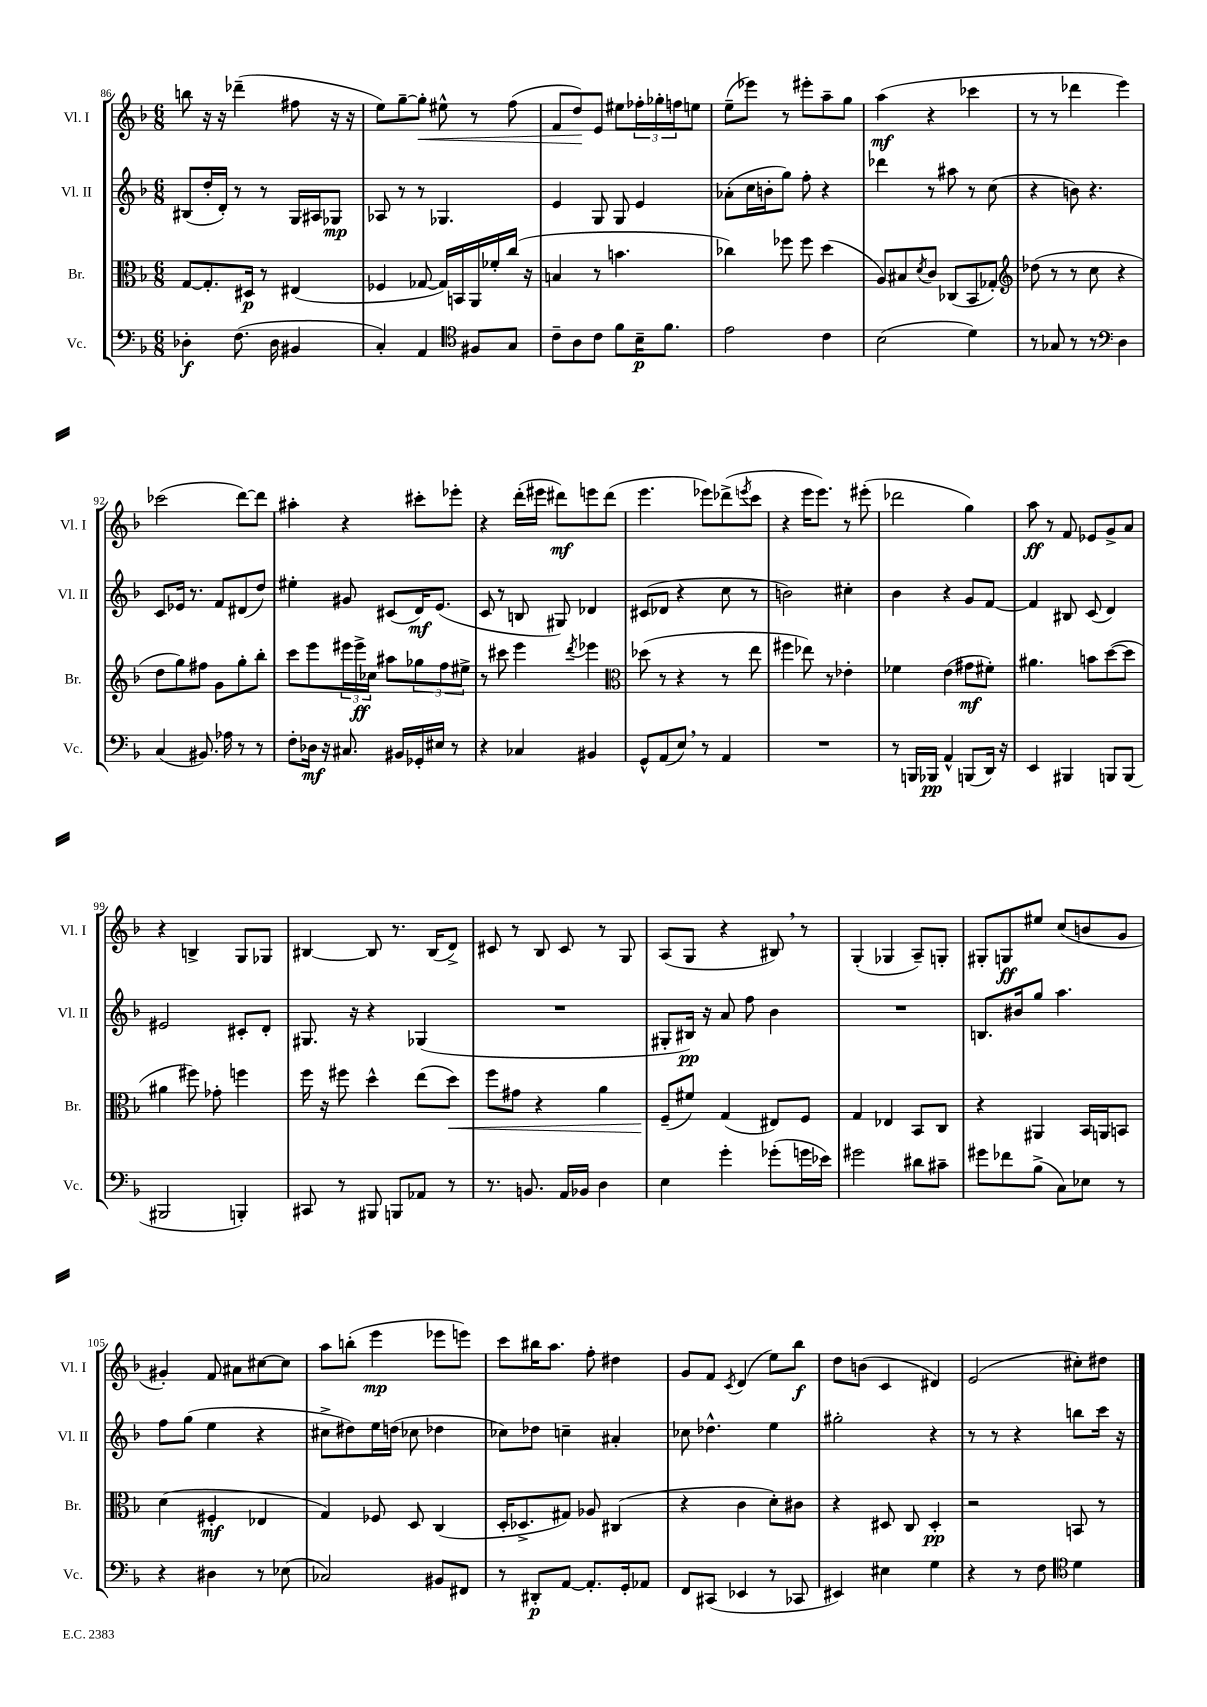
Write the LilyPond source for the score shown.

<<
\new StaffGroup <<
\new Staff = "s0" \with { instrumentName = "Vl. I" shortInstrumentName = "Vl. I" } {
    \clef treble \key f \major \numericTimeSignature \time 6/8
    b''8 r16 r16 des'''4--( fis''8 r16 r16 |
    e''8) g''8~-- g''8-.\< eis''8-^ r8 f''8( |
    f'8 d''8\!) e'8 eis''8 \tuplet 3/2 { fes''16-. ges''16-. f''16 } e''8 |
    e''8--( ees'''8) r8 eis'''8-. a''8-- g''8 |
    a''4\mf( r4 ces'''4 |
    r8 r8 des'''4 e'''4) |
    ces'''2( d'''8~) d'''8 |
    ais''4-. r4 cis'''8-. ees'''8-. |
    r4 d'''16-.( eis'''16 dis'''8\mf) e'''8 dis'''8( |
    e'''4. ees'''8) des'''8->( \acciaccatura { e'''8 } c'''8 |
    r4 e'''16 e'''8.) r8 eis'''8-.( |
    des'''2 g''4) |
    a''8\ff r8 f'8 ees'8 g'8-> a'8 |
    r4 b4-> g8 ges8 |
    bis4~ bis8 r8. bis16( d'8->) |
    cis'8 r8 bes8 cis'8 r8 g8 |
    a8( g8 r4 bis8) \breathe r8 |
    g4-.( ges4 a8--) g8-. |
    gis8-. g8\ff eis''8 c''8( b'8 g'8 |
    gis'4-.) f'8 ais'8 cis''8~ cis''8 |
    a''8 b''8-.( e'''4\mp ees'''8 e'''8) |
    c'''8 bis''16 a''8. f''8-. dis''4 |
    g'8 f'8 \acciaccatura { c'8 } d'4( e''8) bes''8\f |
    d''8 b'8( c'4 dis'4) |
    e'2( cis''8-.) dis''8 \bar "|." |
}
\new Staff = "s1" \with { instrumentName = "Vl. II" shortInstrumentName = "Vl. II" } {
    \clef treble \key f \major \numericTimeSignature \time 6/8
    bis8( d''16-. d'16-.) r8 r8 g16 ais16 ges8\mp |
    aes8 r8 r8 ges4. |
    e'4 g8 g8 e'4 |
    aes'8-.( c''16 b'16-. g''8) f''8-. r4 |
    des'''4 r8 ais''8 r8 c''8( |
    r4 b'8) r4. |
    c'8 ees'16 r8. f'8 dis'8( d''8) |
    eis''4-. gis'8 cis'8( d'16\mf) e'8.( |
    c'8 r8 b8 gis8) des'4 |
    cis'8( des'8 r4 c''8 r8 |
    b'2) cis''4-. |
    bes'4 r4 g'8 f'8~ |
    f'4 bis8 c'8( d'4) |
    eis'2 cis'8-. d'8-. |
    gis8. r16 r4 ges4( |
    R2. |
    gis8-. bis16\pp) r16 a'8 f''8 bes'4 |
    R2. |
    b8. bis'16 g''8 a''4. |
    f''8 g''8( e''4 r4 |
    cis''8-> dis''8) e''16 d''16( ces''8 des''4 |
    ces''8) des''8 c''4-- ais'4-. |
    ces''8 des''4.-^ e''4 |
    gis''2-. r4 |
    r8 r8 r4 b''8 c'''16 r16 \bar "|." |
}
\new Staff = "s2" \with { instrumentName = "Br." shortInstrumentName = "Br." } {
    \clef alto \key f \major \numericTimeSignature \time 6/8
    g8~ g8.-. dis16\p r8 eis4( |
    fes4 ges8~ ges16) b,16 a,16 fes'16-. c''16( r16 |
    b4 r8 b'4. |
    ces''4) fes''8 fes''8 d''4( |
    a8) bis8 \acciaccatura { d'8 } c'8 ces8( bes,8 ges8-.) |
    \clef treble des''8( r8 r8 c''8 r4 |
    d''8 g''8) fis''8 g'8 g''8-. bes''8-. |
    c'''8 e'''8 \tuplet 3/2 { eis'''16 eis'''16->\ff ces''16 } ais''8 \tuplet 3/2 { ges''8 f''8 eis''8-> } |
    r8 cis'''8 e'''4 \acciaccatura { d'''8 } ees'''4 |
    \clef alto des''8( r8 r4 r8 e''8 |
    fis''4 ees''8) r8 ees'4-. |
    fes'4 e'4( gis'8\mf fis'8-.) |
    ais'4. b'8 d''8~( d''8 |
    ais'4 fis''8) ges'8-. f''4 |
    f''16 r16 fis''8 d''4-^ e''8( d''8\<) |
    f''8 gis'8 r4 a'4 |
    f8--\!( fis'8) g4( eis8) f8 |
    g4 ees4 bes,8 c8 |
    r4 ais,4 bes,16 a,16 b,8 |
    d'4( fis4-.\mf ees4 |
    g4) fes8 d8 c4( |
    d16-. des8.-> gis8) aes8 cis4( |
    r4 c'4 d'8-.) cis'8 |
    r4 dis8 c8 dis4-.\pp |
    r2 b,8 r8 \bar "|." |
}
\new Staff = "s3" \with { instrumentName = "Vc." shortInstrumentName = "Vc." } {
    \clef bass \key f \major \numericTimeSignature \time 6/8
    des4-.\f f8.( des16 bis,4 |
    c4-.) a,4 \clef tenor fis8 g8 |
    c'8-- a8 c'8 f'8 bes16--\p f'8. |
    e'2 c'4 |
    bes2( d'4) |
    r8 ges8 r8 r8 \clef bass d4 |
    c4( bis,8.) aes16 r8 r8 |
    f8-. des16\mf r16 cis8. bis,16 ges,16-. eis16 r8 |
    r4 ces4 bis,4 |
    g,8-^ a,8( e8) \breathe r8 a,4 |
    R2. |
    r8 b,,16 bes,,16\pp a,4-^ b,,8( d,16) r16 |
    e,4 bis,,4 b,,8 b,,8( |
    bis,,2 b,,4-.) |
    cis,8 r8 bis,,8 b,,8 aes,8 r8 |
    r8. b,8. a,16 bes,16 d4 |
    e4 g'4-. ges'8-.( g'16 ees'16) |
    gis'2 dis'8 cis'8-- |
    gis'8 fes'8 bes8->( c8) ees8 r8 |
    r4 dis4 r8 ees8( |
    ces2) bis,8 fis,8 |
    r8 dis,8-.\p a,8~ a,8.-. g,16-. aes,8 |
    f,8 cis,8( ees,4 r8 ces,8 |
    eis,4) eis4 g4 |
    r4 r8 f8 \clef tenor d'4 \bar "|." |
}
>>
>>
\layout { \context { \Score currentBarNumber = #86 } }
